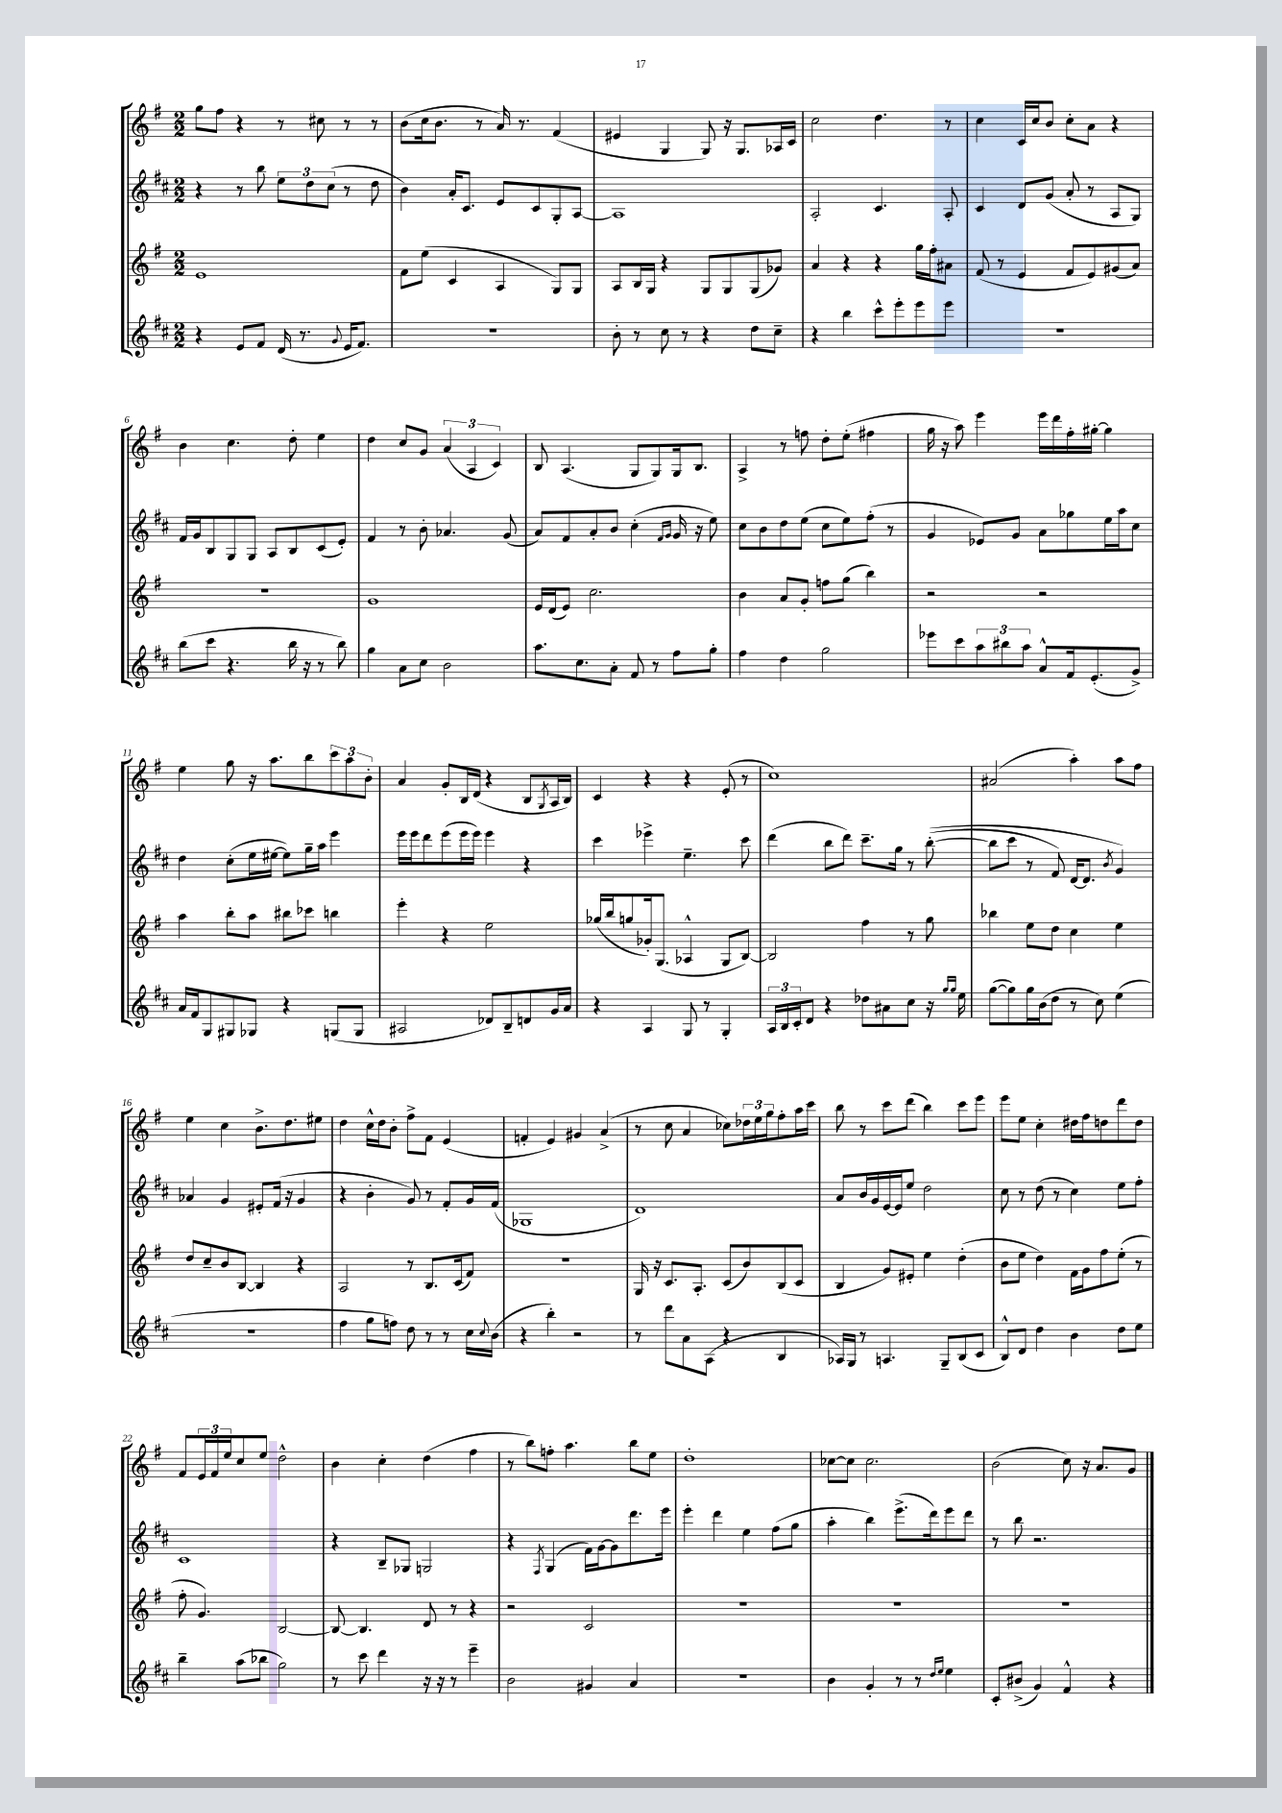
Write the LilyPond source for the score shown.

<<
\new StaffGroup <<
\new Staff = "s0" {
    \clef treble \key g \major \numericTimeSignature \time 2/2
    g''8 fis''8 r4 r8 cis''8 r8 r8 |
    b'8( c''16 b'8. r8 a'16) r8. fis'4( |
    eis'4 g4 g8) r16 g8. aes16 c'16 |
    c''2 d''4. r8 |
    c''4 c'16 c''16 b'8 c''8-. a'8 r4 |
    b'4 c''4. d''8-. e''4 |
    d''4 c''8 g'8 \tuplet 3/2 { a'4( a4 c'4) } |
    b8 a4.( g8 g8) g16 b8. |
    a4-> r8 f''8 d''8-. e''8-.( fis''4 |
    g''16 r16 a''8) e'''4 e'''16 d'''16 fis''16-. gis''16~-. gis''4 |
    e''4 g''8 r16 a''8. b''8 \tuplet 3/2 { c'''8 a''8 b'8-. } |
    a'4 g'8-. b16 d'16( r4 b8 \acciaccatura { g8 } a16 b16) |
    c'4 r4 r4 e'8-.( r8 |
    c''1) |
    ais'2( a''4-.) a''8 fis''8 |
    e''4 c''4 b'8.-> d''8. eis''8 |
    d''4 c''16-^ d''16 b'8-. fis''8-> fis'8 e'4( |
    f'4-. e'4) gis'4 a'4->( |
    r8 c''8 a'4 ces''8) \tuplet 3/2 { des''16 e''16 g''16 } fis''8-. a''16 c'''16 |
    b''8 r8 c'''8 d'''8( b''4) c'''8 e'''8 |
    e'''8 e''8 c''4-. dis''16 fis''16 d''8 d'''8 d''8 |
    fis'8 \tuplet 3/2 { e'16 fis'16 e''16 } c''8 e''8 d''2-^ |
    b'4 c''4-. d''4( fis''4 |
    r8 b''8) f''8-. a''4. b''8 e''8 |
    d''1-. |
    ces''8~ ces''8 ces''2. |
    b'2( c''8) r16 a'8. g'8 \bar "|." |
}
\new Staff = "s1" {
    \clef treble \key d \major \numericTimeSignature \time 2/2
    r4 r8 b''8 \tuplet 3/2 { e''8 d''8 cis''8( } r8 d''8 |
    b'4) a'16-. cis'8. e'8 cis'8 g8-. a8~ |
    a1 |
    a2-. cis'4. a8-. |
    cis'4 d'8 g'8( a'8-. r8 a8 g8) |
    fis'16 g'16 b8 g8 g8 a8 b8 cis'8( e'8-.) |
    fis'4 r8 b'8-. aes'4. g'8( |
    a'8) fis'8 a'8-. b'8 cis''4-.( \grace { fis'16 g'16 } g'16 r16 e''8) |
    cis''8 b'8 d''8 e''8( cis''8 e''8) fis''8-.( r8 |
    g'4 ees'8) g'8 a'8 ges''8 e''16 a''16 cis''8 |
    d''4 cis''8-.( e''16 eis''16~ eis''8) g''16-- a''16 e'''4 |
    e'''16 e'''16 d'''8 e'''8( e'''16 e'''16) e'''4 r4 |
    cis'''4 ees'''4-> e''4.-- cis'''8 |
    d'''4( b''8 d'''8) cis'''8.-- g''16 r8 b''8~-.(\( |
    b''8 cis'''8 r8 fis'8) d'16~ d'8. \acciaccatura { b'8 } g'4\) |
    aes'4 g'4 eis'8-. fis'16( r16 g'4 |
    r4 b'4-. g'8) r8 fis'8-. g'16 fis'16( |
    ges1 |
    d'1) |
    a'8 b'16 g'16 e'16~ e'16 e''8 d''2 |
    cis''8 r8 d''8( r8 cis''4) e''8 fis''8-. |
    cis'1 |
    r4 b8-- ges8 g2 |
    r4 \acciaccatura { fis8 } g4( fis'16) g'16~ g'8 d'''8. e'''16 |
    e'''4-. d'''4 e''4 fis''8( g''8 |
    a''4-. b''4) e'''8.->( d'''16) e'''8 d'''8 |
    r8 b''8 r2. \bar "|." |
}
\new Staff = "s2" {
    \clef treble \key g \major \numericTimeSignature \time 2/2
    e'1 |
    fis'8 e''8( c'4 a4 g8) g8 |
    a8 b16 g16 r4 g8 g8 g8( ges'8) |
    a'4 r4 r4 g''16 fis''16-. ais'8 |
    fis'8( r8 e'4 fis'8 e'8) gis'8( a'8) |
    r1 |
    g'1 |
    e'16 d'16( e'8) c''2. |
    b'4 a'8 g'8-. f''8 g''8( b''4) |
    r2 r2 |
    a''4 b''8-. a''8 bis''8 ces'''8 b''4 |
    e'''4-. r4 e''2 |
    ges''16( b''16 g''8 ges'16-.) g8.( aes4-^ g8 b8~) |
    b2 fis''4 r8 g''8 |
    bes''4 e''8 d''8 c''4 e''4 |
    d''8 c''8-- b'8 b8~ b4 r4 |
    a2 r8 b8. c'16( fis'8) |
    R1 |
    g16 r16 c'8. a8.-. c'8( b'8) b8( c'8 |
    b4 g'8) eis'8-. e''4 d''4-.( |
    b'8 e''8 d''4) fis'16 g'16 fis''8 e''8-.( r8 |
    fis''8-. g'4.) b2~ |
    b8~ b4. d'8 r8 r4 |
    r2 c'2 |
    R1 |
    R1 |
    R1 \bar "|." |
}
\new Staff = "s3" {
    \clef treble \key d \major \numericTimeSignature \time 2/2
    r4 e'8 fis'8 d'16( r8. \appoggiatura { g'8 } e'16 fis'8.) |
    R1 |
    b'8-. r8 cis''8 r8 r4 d''8 cis''8-- |
    r4 b''4 cis'''8-^ e'''8-. e'''8 e'''8 |
    R1 |
    b''8( cis'''8 r4. b''16 r16 r8 b''8) |
    g''4 a'8 cis''8 b'2 |
    a''8. cis''8. a'8-. fis'8 r8 fis''8 g''8-. |
    fis''4 d''4 g''2 |
    ees'''8 cis'''8 \tuplet 3/2 { a''8 bis''8 a''8 } a'8-^ fis'16 e'8.-.( g'8->) |
    a'16 fis'16 g8 gis8 ges8 r4 g8( g8 |
    ais2 des'8) b8-- d'8 g'16 a'16 |
    r4 a4 g8 r8 g4-. |
    \tuplet 3/2 { a16 b16 cis'16-. } d'8 r4 des''8 ais'8 cis''8 r16 \grace { g''16 g''16 } e''16 |
    g''8~( g''8) g''16 b'16( d''8 r8 cis''8) e''4( |
    R1 |
    fis''4 g''8 f''8) d''8 r8 r8 cis''16 \appoggiatura { cis''8 } b'16( |
    r4 b''4-.) r2 |
    r8 d'''8 a'8 a8( r4 b4 |
    aes16) g16 r8 a4. g8-- b8( cis'8 |
    b8-^) d'8 d''4 b'4 d''8 e''8 |
    b''4-- a''8( bes''8 g''2) |
    r8 cis'''8 d'''4 r16 r16 r8 e'''4-- |
    b'2 gis'4 a'4 |
    R1 |
    b'4 g'4-. r8 r8 \grace { d''16 e''16 } e''4 |
    cis'8-. bis'8->( g'4) fis'4-^ r4 \bar "|." |
}
>>
>>
